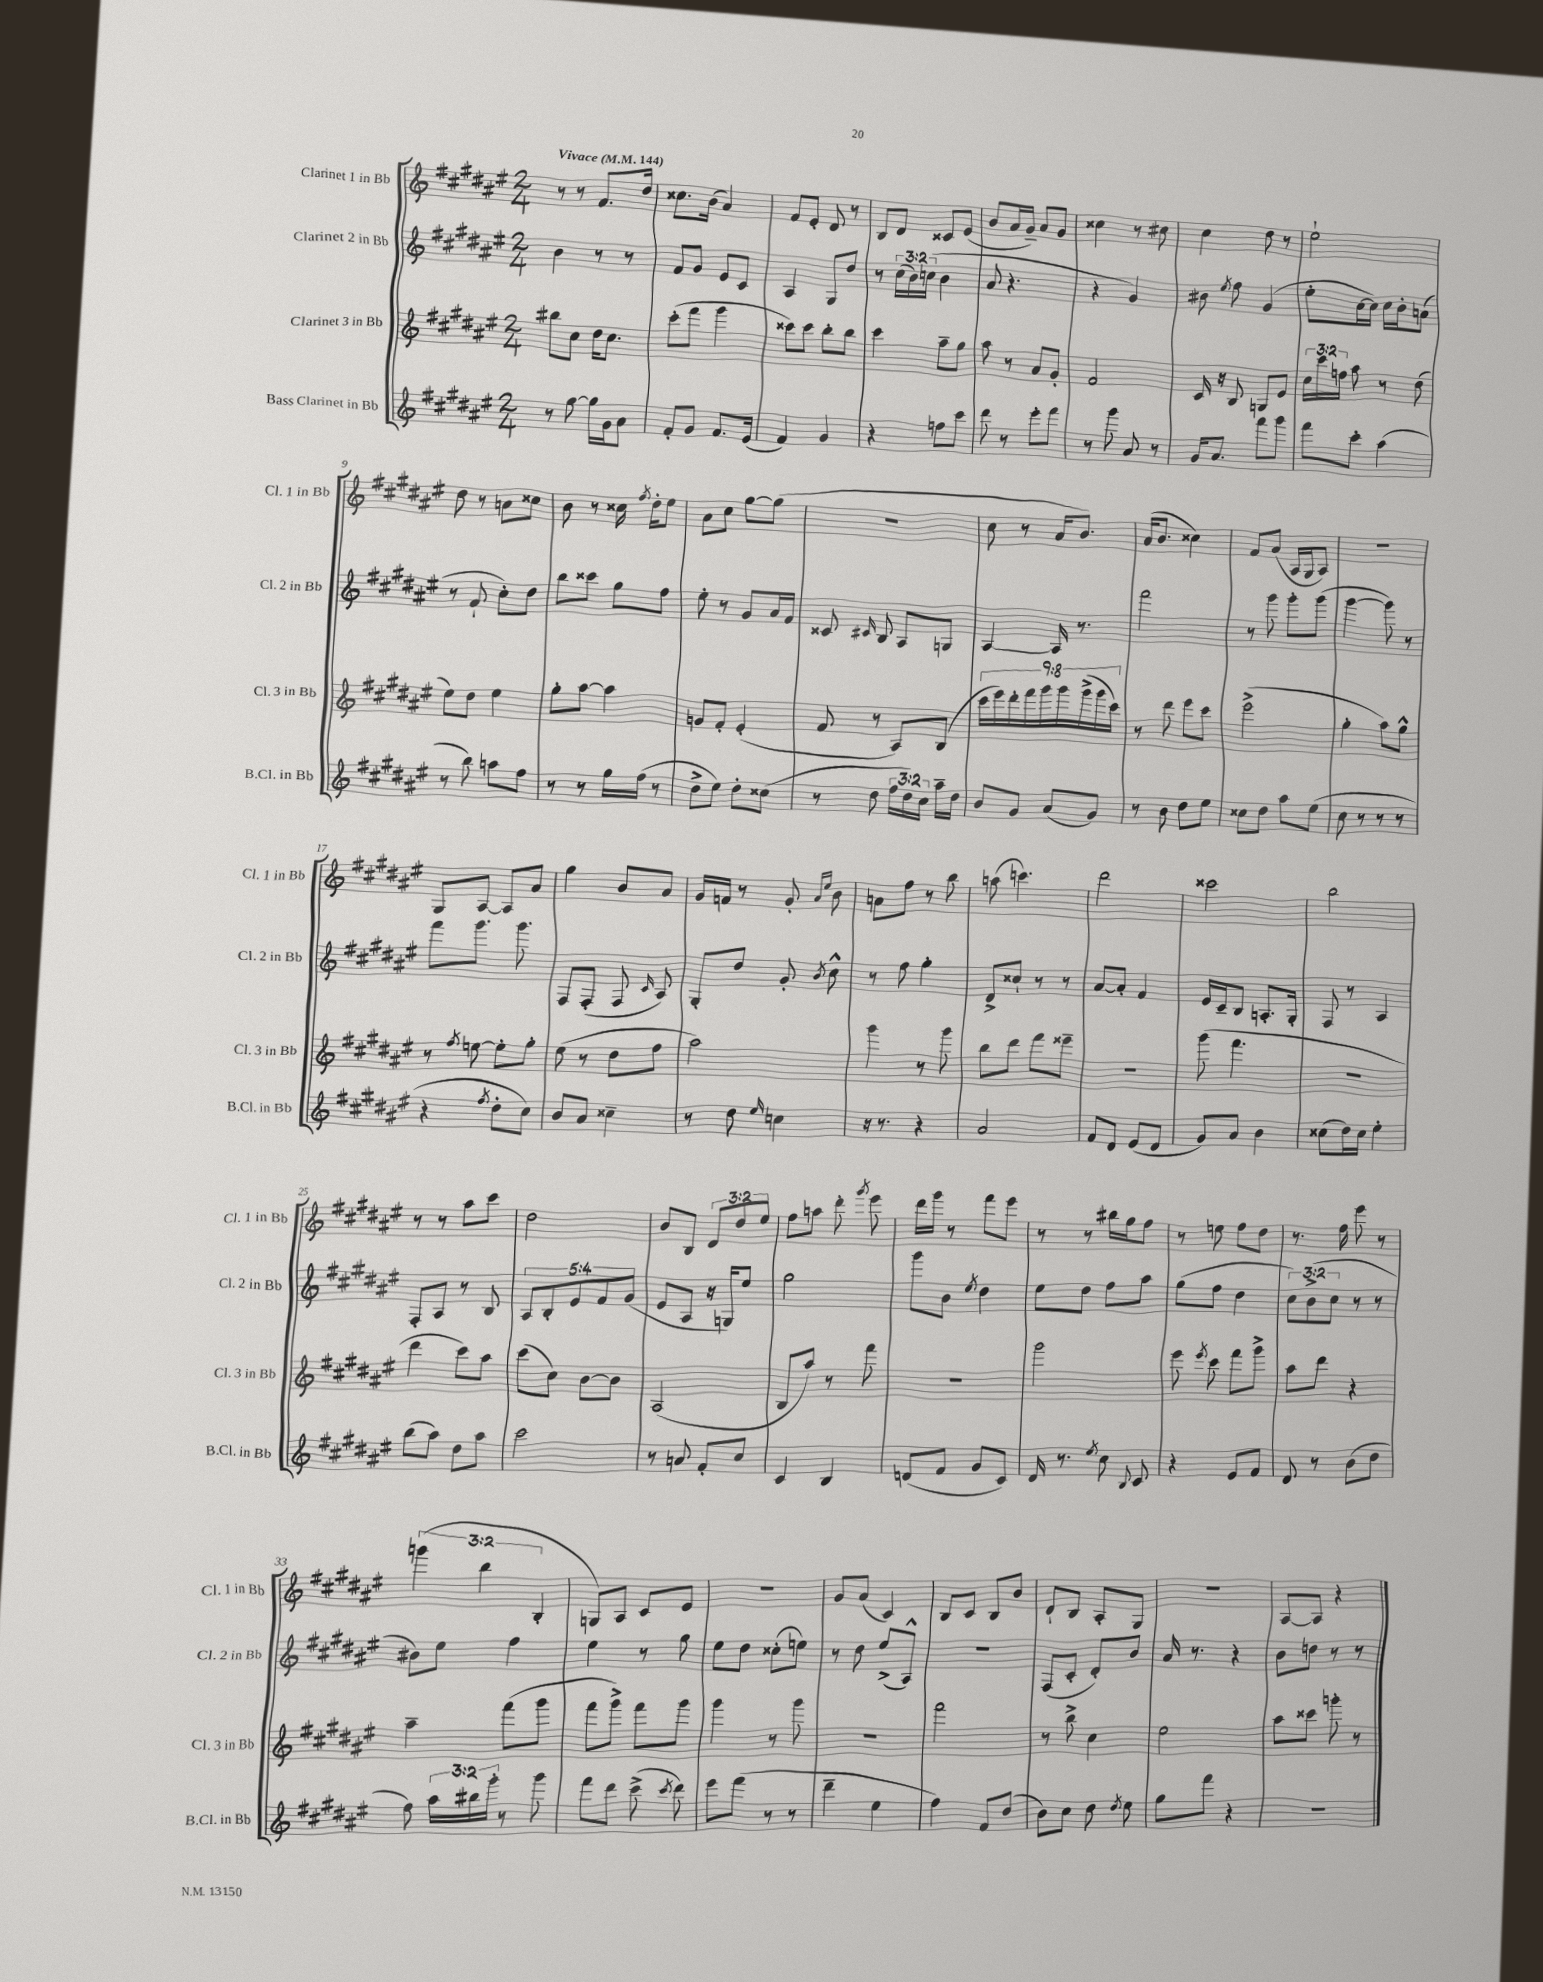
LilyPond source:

<<
\new StaffGroup <<
\new Staff = "s0" \with { instrumentName = "Clarinet 1 in Bb" shortInstrumentName = "Cl. 1 in Bb" } {
    \clef treble \key fis \major \numericTimeSignature \time 2/4 \override Staff.TupletNumber.text = #tuplet-number::calc-fraction-text \tempo "Vivace" 4 = 144
    \autoBeamOff r8 r8 fis'8.[ dis''16] |
    cisis''8.[ b'16]( ais'4) |
    fis'8[ eis'8]-. dis'8 r8 |
    b8[ dis'8] cisis'8[ eis'8]( |
    b'8[ ais'16 gis'16]--) ais'8[ gis'8] |
    cisis''4 r8 cis''8 |
    cis''4 dis''8 r8 |
    eis''2-! |
    dis''8 r8 a'8[ cisis''8] |
    b'8 r8 cisis''16 \acciaccatura { fis''8 } dis''16[-. eis''8] |
    ais'8[ cis''8] gis''8[~ gis''8]( |
    R2 |
    cis''8 r8 ais'16[ b'8.]) |
    ais'16[( b'8.] cisis''4) |
    fis'8[ ais'8]( ais16[ gis16 ais8]) |
    r2 |
    gis8[ ais8]~ ais8[ ais'8] |
    gis''4 b'8[ ais'8] |
    gis'16[ f'16] r8 gis'8-. \grace { ais'16[ eis''16] } b'8 |
    a'8[ fis''8] r8 b''8 |
    a''8( c'''4.) |
    dis'''2 |
    cisis'''2 |
    b''2 |
    r8 r8 ais''8[ cis'''8] |
    dis''2 |
    b'8[ b8] \tuplet 3/2 { dis'8[ dis''8 eis''8] } |
    fis''8[ a''8] dis'''8-. \acciaccatura { gis'''8 } eis'''8 |
    dis'''16[ gis'''16] r8 fis'''8[ eis'''8] |
    r8 r8 bis''16[ gis''16 fis''8] |
    r8 e''8 fis''8[ dis''8] |
    r8. fis''16 eis'''8 r8 |
    \tuplet 3/2 { g'''4( b''4 b4-. } |
    g8[) ais8] cis'8[ eis'8] |
    r2 |
    gis'8[ ais'8]( cis'4) |
    b8[ cis'8] b8[ b'8] |
    dis'8[-! b8] ais8[-. gis8] |
    R2 |
    ais8[~ ais8] r4 \bar "|." |
}
\new Staff = "s1" \with { instrumentName = "Clarinet 2 in Bb" shortInstrumentName = "Cl. 2 in Bb" } {
    \clef treble \key fis \major \numericTimeSignature \time 2/4 \override Staff.TupletNumber.text = #tuplet-number::calc-fraction-text
    \autoBeamOff b'4 r8 r8 |
    fis'8[ gis'8] eis'8[ cis'8] |
    ais4 gis8[ dis''8] |
    r8 \tuplet 3/2 { cis''16[( b'16) c''16]( } b'4 |
    ais'8 r4. |
    r4 gis'4) |
    bis'8 \acciaccatura { eis''8 } fis''8 gis'4( |
    eis''8[-. cis''16~ cis''16]) cis''16[ b'16-. a'8]( |
    r8 fis'8-! cis''8[-.) dis''8] |
    b''8[ cisis'''8] gis''8[ fis''8] |
    eis''8-. r8 gis'8[ ais'16 fis'16] |
    cisis'8 \grace { cis'16 } b8 ais8[ g8] |
    ais4~ ais16 r8. |
    fis'''2 |
    r8 gis'''8 gis'''8[-. gis'''8]( |
    gis'''4~ gis'''8) r8 |
    fis'''8[ gis'''8.] gis'''8. |
    fis8[ fis8]-.( fis8 \grace { cis'16 } ais8) |
    gis8[-. dis''8] gis'8-. \acciaccatura { b'8 } cis''8-^ |
    r8 fis''8 gis''4-. |
    dis'8[-> cisis''8]-! r8 r8 |
    ais'8[~ ais'8]-. fis'4 |
    eis'16[ cis'16-- b8] a8.[-. gis16]-. |
    fis8 r8 ais4 |
    fis8[-. ais8] r8 b8 |
    \tuplet 5/4 { ais8[ b8-. eis'8 fis'8 gis'8]( } |
    eis'8[ ais8] r16 g16[) eis''8] |
    gis''2 |
    gis'''8[ b'8] \acciaccatura { eis''8 } dis''4 |
    eis''8[ dis''8] fis''8[ ais''8] |
    gis''8[( fis''8] dis''4 |
    \tuplet 3/2 { cis''8[) b'8->( cis''8] } r8 r8 |
    bis'8[) eis''8] fis''4 |
    eis''4 r8 gis''8 |
    eis''8[ dis''8] cisis''8[-.( e''8]) |
    r8 dis''8 eis''8[->( ais8]-^) |
    R2 |
    fis8[( cis'8]-. dis'8[-.) b'8] |
    ais'16 r8. r4 |
    b'8[ d''8] r8 r8 \bar "|." |
}
\new Staff = "s2" \with { instrumentName = "Clarinet 3 in Bb" shortInstrumentName = "Cl. 3 in Bb" } {
    \clef treble \key fis \major \numericTimeSignature \time 2/4 \override Staff.TupletNumber.text = #tuplet-number::calc-fraction-text
    \autoBeamOff bis''8[ cis''8] dis''16[ cis''8.] |
    cis'''8[-.( fis'''8] gis'''4 |
    cisis'''8[) cisis'''8] b''8[-. b''8] |
    cis'''4 ais''8[-- gis''8] |
    ais''8 r8 ais'8[ gis'8]-. |
    fis'2 |
    cis'16 r16 b8 g8[ eis'8] |
    \tuplet 3/2 { cis''16[ cis'''16 f''16] } ais''8 r8 dis''8( |
    eis''8[) dis''8] eis''4 |
    gis''8[-. ais''8]~ ais''4 |
    g'8[ fis'8]-. eis'4-.( |
    fis'8 r8 ais8[) b8]( |
    \tuplet 9/8 { cis'''16[ eis'''16) dis'''16-. fis'''16 gis'''16 gis'''16 gis'''16->( gis'''16 cis'''16]) } |
    r8 dis'''8 eis'''8[ cis'''8] |
    eis'''2->( |
    gis''4-. ais''8[) gis''8]-^ |
    r8 \acciaccatura { fis''8 } e''8~ e''8[-. gis''8]-. |
    eis''8( r8 dis''8[ fis''8] |
    ais''2) |
    gis'''4 r8 gis'''8 |
    b''8[ dis'''8] fis'''8[ eisis'''8]-- |
    R2 |
    gis'''8( fis'''4. |
    R2 |
    dis'''4 cis'''8[) ais''8] |
    cis'''8[( cis''8]) b'8[~ b'8] |
    ais2( |
    b8[ ais''8]) r8 fis'''8 |
    r2 |
    gis'''2 |
    eis'''8 \acciaccatura { eis'''8 } cis'''8 fis'''8[ gis'''8]-> |
    ais''8[ dis'''8] r4 |
    ais''4-- fis'''8[( gis'''8] |
    fis'''8[ gis'''8]->) fis'''8[ gis'''8] |
    gis'''4 r8 gis'''8 |
    r2 |
    fis'''2 |
    r8 b''8-> cis''4 |
    eis''2 |
    ais''8[ cisis'''8] g'''8-. r8 \bar "|." |
}
\new Staff = "s3" \with { instrumentName = "Bass Clarinet in Bb" shortInstrumentName = "B.Cl. in Bb" } {
    \clef treble \key fis \major \numericTimeSignature \time 2/4 \override Staff.TupletNumber.text = #tuplet-number::calc-fraction-text
    \autoBeamOff r8 gis''8~ gis''16[ gis'16 ais'8] |
    fis'8[-. gis'8] fis'8.[ eis'16]( |
    fis'4) gis'4 |
    r4 f''8[ cis'''8] |
    dis'''8 r8 eis'''8[-. fis'''8] |
    r8 gis'''8 ais'8 r8 |
    gis'16[ ais'8.] fis'''8[ gis'''8] |
    fis'''8[ cis'''8]-. ais''4( |
    r8 b''8) a''8[ fis''8] |
    r8 r8 gis''16[ fis''16]( r8 |
    dis''8[-> eis''8]) dis''8[-. cisis''8]( |
    r8 dis''8 \tuplet 3/2 { fis''16[ dis''16) cis''16] } ais''16[-- dis''16] |
    b'8[ gis'8] ais'8[( gis'8]) |
    r8 b'8 dis''8[ eis''8] |
    cisis''8[ dis''8] ais''8[ eis''8]( |
    cis''8 r8 r8 r8 |
    r4 \acciaccatura { fis''8 } dis''8[-. cis''8]) |
    b'8[ ais'8] cisis''4-- |
    r8 dis''8 \grace { eis''16 } c''4 |
    r16 r8. r4 |
    ais'2 |
    fis'8[ dis'8] eis'8[( dis'8] |
    gis'8[) ais'8] b'4 |
    cisis''8[( dis''16) cisis''16] eis''4-. |
    b''8[( ais''8]) dis''8[ ais''8] |
    cis'''2 |
    r8 a'8 fis'8[-. cis''8] |
    cis'4 b4 |
    d'8[( fis'8] gis'8[ cis'8]) |
    dis'16 r8. \acciaccatura { eis''8 } cis''8 \appoggiatura { b8 } cis'8 |
    r4 eis'8[ fis'8] |
    dis'8 r8 b'8[( dis''8] |
    fis''8) \tuplet 3/2 { ais''16[ bis''16 gis'''16]-. } r8 gis'''8 |
    fis'''8[ dis'''8] cis'''8->( \acciaccatura { cis'''8 } dis'''8) |
    eis'''8[ fis'''8]( r8 r8 |
    dis'''4-- eis''4 |
    fis''4) fis'8[ dis''8]( |
    b'8[) cis''8] dis''8 \acciaccatura { dis''8 } eis''8 |
    gis''8[ fis'''8] r4 |
    R2 \bar "|." |
}
>>
>>
